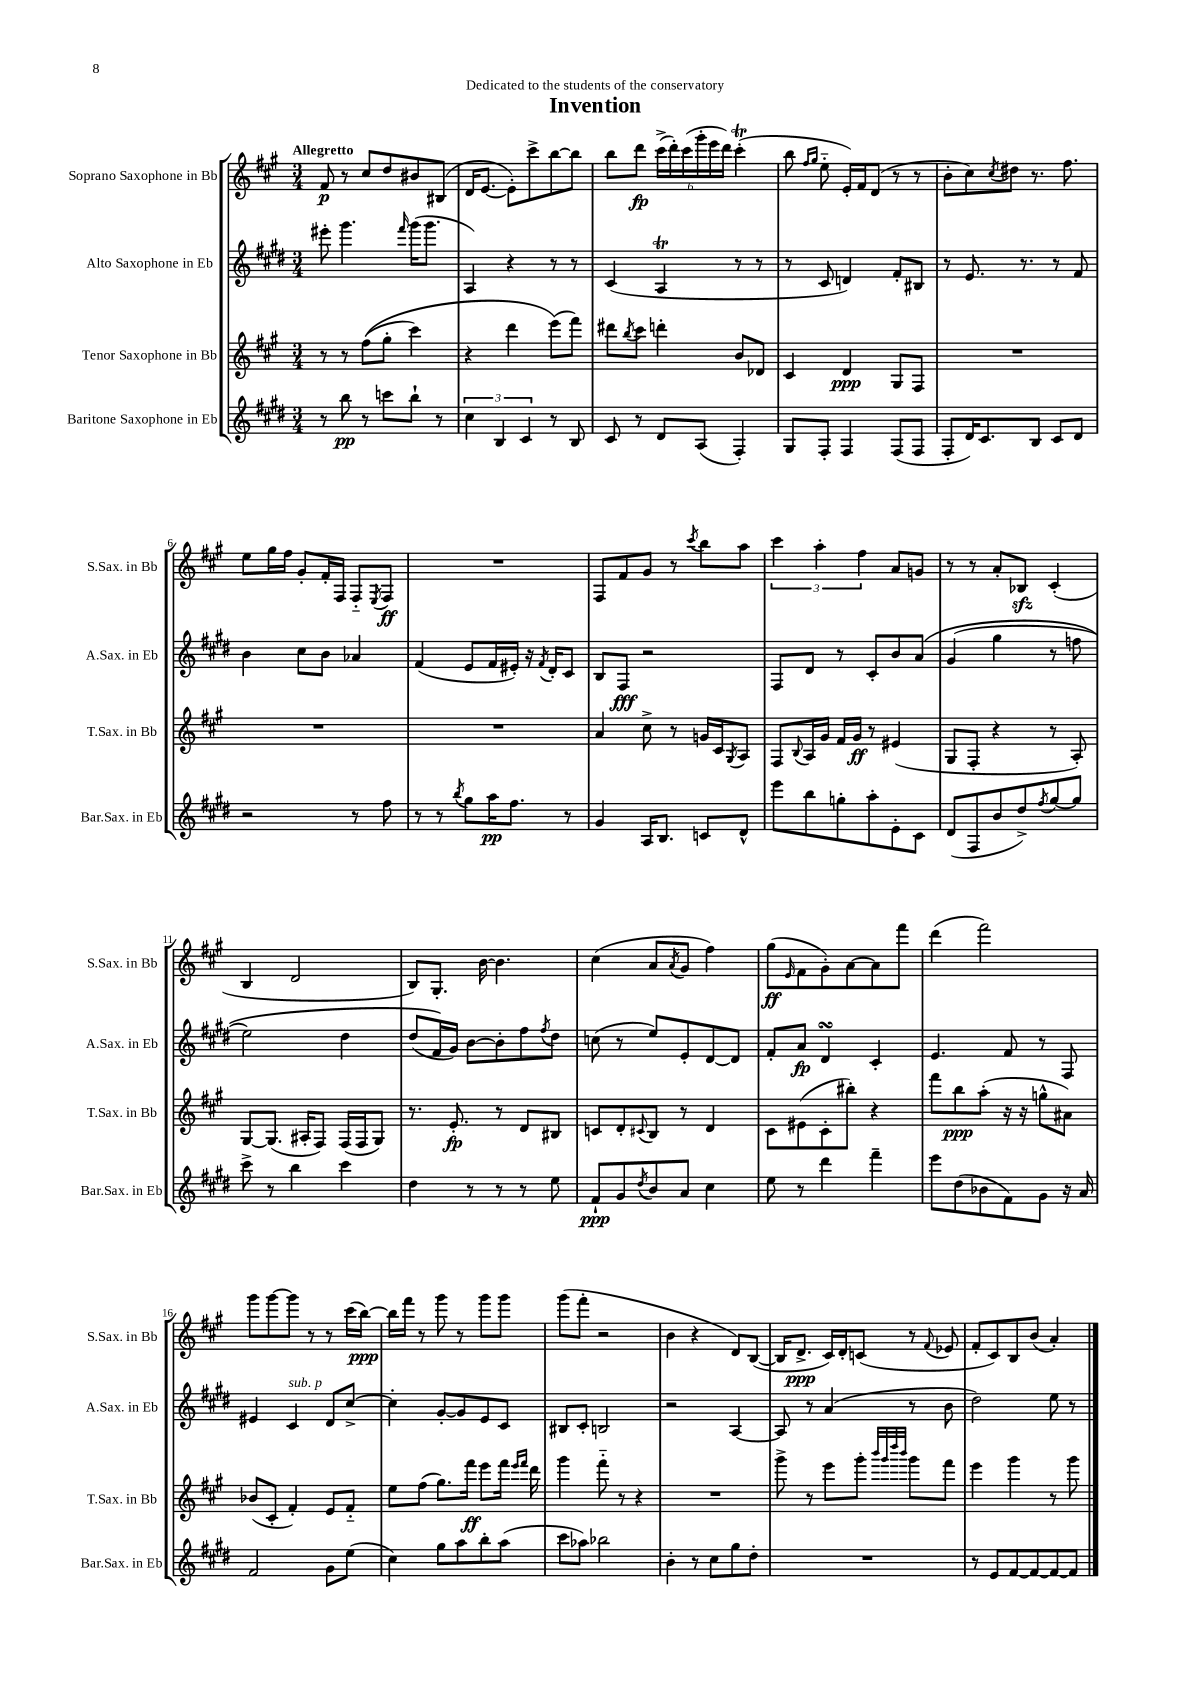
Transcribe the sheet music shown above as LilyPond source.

\header { title = "Invention" dedication = "Dedicated to the students of the conservatory" }
<<
\new StaffGroup <<
\new Staff = "s0" \with { instrumentName = "Soprano Saxophone in Bb" shortInstrumentName = "S.Sax. in Bb" } {
    \clef treble \key a \major \numericTimeSignature \time 3/4 \tempo "Allegretto"
    fis'8\p r8 cis''8 d''8 bis'8 bis8( |
    d'16 e'8.~ e'8-.) cis'''8-> b''8~ b''8 |
    b''8 d'''8\fp \tuplet 6/4 { cis'''16->( d'''16-.) cis'''16( gis'''16-. e'''16 d'''16) } cis'''4-.\trill( |
    b''8 \grace { fis''16 gis''16 } e''8-_ e'16-.) fis'16 d'8( r8 r8 |
    b'8-. cis''8) \acciaccatura { cis''8 } dis''8 r8. fis''8. |
    e''8 gis''16 fis''16 gis'8-. fis'16-. fis16 fis8-_ \acciaccatura { e8 } fis8\ff |
    R2. |
    fis8 fis'8 gis'8 r8 \acciaccatura { cis'''8 } b''8 a''8 |
    \tuplet 3/2 { cis'''4 a''4-. fis''4 } a'8 g'8 |
    r8 r8 a'8-. bes8\sfz cis'4-.( |
    b4 d'2 |
    b8) gis8.-. b'16~ b'4. |
    cis''4( a'8 \acciaccatura { a'8 } gis'8 fis''4) |
    gis''8\ff( \grace { e'16 } fis'8 gis'8-.) a'8~ a'8 fis'''8 |
    d'''4( fis'''2) |
    gis'''8 gis'''8~ gis'''8 r8 r8 cis'''16( b''16~\ppp) |
    b''16 fis'''16 r8 gis'''8 r8 gis'''8 gis'''8 |
    gis'''8( fis'''8-. r2 |
    b'4 r4 d'8) b8~( |
    b16 d'8.->\ppp cis'16) d'16-. c'8( r8 \appoggiatura { fis'8 } ees'8 |
    fis'8-. cis'8) b8 b'8( a'4-.) \bar "|." |
}
\new Staff = "s1" \with { instrumentName = "Alto Saxophone in Eb" shortInstrumentName = "A.Sax. in Eb" } {
    \clef treble \key e \major \numericTimeSignature \time 3/4
    eis'''8-. gis'''4. \grace { fis'''16 } gis'''16( gis'''8. |
    a4) r4 r8 r8 |
    cis'4( a4\trill r8 r8 |
    r8 cis'8 d'4) fis'8-. bis8 |
    r8 e'8. r8. r8 fis'8 |
    b'4 cis''8 b'8 aes'4 |
    fis'4( e'8 fis'16 eis'16-.) r16 \acciaccatura { fis'8 } dis'16-. cis'8 |
    b8 fis8\fff r2 |
    fis8 dis'8 r8 cis'8-. b'8 a'8\( |
    gis'4( gis''4 r8 f''8 |
    e''2) dis''4 |
    dis''8( fis'16\) gis'16) b'8~ b'8-. fis''8 \acciaccatura { fis''8 } dis''8 |
    c''8( r8 e''8) e'8-. dis'8~ dis'8 |
    fis'8-. a'8\fp dis'4\turn cis'4-. |
    e'4. fis'8 r8 fis8 |
    eis'4 cis'4^\markup { \italic "sub. p" } dis'8 cis''8~-> |
    cis''4-. gis'8~-. gis'8 e'8 cis'8 |
    bis8 cis'8-. b2 |
    r2 a4~ |
    a8 r8 a'4( r8 b'8 |
    dis''2) e''8 r8 \bar "|." |
}
\new Staff = "s2" \with { instrumentName = "Tenor Saxophone in Bb" shortInstrumentName = "T.Sax. in Bb" } {
    \clef treble \key a \major \numericTimeSignature \time 3/4
    r8 r8 fis''8(\( gis''8-. cis'''4) |
    r4 d'''4 e'''8(\) fis'''8) |
    dis'''8 \acciaccatura { b''8 } cis'''8 d'''4-. b'8 des'8 |
    cis'4 d'4\ppp gis8 fis8 |
    R2. |
    R2. |
    R2. |
    a'4 cis''8-> r8 g'16 cis'16 \acciaccatura { gis8 } a8 |
    fis8 \appoggiatura { b8 } a16 gis'16 fis'16 gis'16\ff r8 eis'4( |
    gis8 fis8-. r4 r8 a8-.) |
    gis8~ gis8.( ais16-. fis8) fis16( fis16 gis8) |
    r8. e'8.-.\fp r8 d'8 bis8 |
    c'8 d'8-. \appoggiatura { cis'8 } b8 r8 d'4 |
    cis'8 eis'8( cis'8-. bis''8-.) r4 |
    fis'''8 b''8\ppp a''8-.( r16 r16 g''8-^ ais'8) |
    bes'8( cis'8-. fis'4-.) e'8 fis'8-_ |
    e''8 fis''8( gis''8.) fis'''16\ff e'''8 fis'''16 \grace { e'''16 fis'''16 } d'''16 |
    gis'''4 fis'''8-_ r8 r4 |
    R2. |
    gis'''8-> r8 e'''8 gis'''8-. \grace { b'''32 gis'''32 d''''32 b'''32 } gis'''8 fis'''8 |
    e'''4 gis'''4 r8 gis'''8 \bar "|." |
}
\new Staff = "s3" \with { instrumentName = "Baritone Saxophone in Eb" shortInstrumentName = "Bar.Sax. in Eb" } {
    \clef treble \key e \major \numericTimeSignature \time 3/4
    r8 b''8\pp r8 c'''8 b''8-! r8 |
    \tuplet 3/2 { cis''4 b4 cis'4 } r8 b8 |
    cis'8 r8 dis'8 a8( fis4-.) |
    gis8 fis8-. fis4 fis8( fis8 |
    fis8-. dis'16) cis'8. b8 cis'8 dis'8 |
    r2 r8 fis''8 |
    r8 r8 \acciaccatura { b''8 } gis''8 a''16\pp fis''8. r8 |
    gis'4 a16 b8. c'8 dis'8-^ |
    e'''8 b''8 g''8-. a''8-. e'8-. cis'8 |
    dis'8( fis8 b'8 dis''8->) \acciaccatura { fis''8 } gis''8~ gis''8 |
    cis'''8-> r8 b''4 cis'''4 |
    dis''4 r8 r8 r8 e''8 |
    fis'8-!\ppp gis'8 \acciaccatura { dis''8 } b'8 a'8 cis''4 |
    e''8 r8 dis'''4 fis'''4-- |
    e'''8 dis''8( bes'8 fis'8) gis'8 r16 a'16 |
    fis'2 gis'8 e''8( |
    cis''4) gis''8 a''8 b''8-. a''8( |
    cis'''8 aes''8) bes''2 |
    b'4-. r8 cis''8 gis''8 dis''8-. |
    R2. |
    r8 e'8 fis'8~ fis'8~ fis'8~ fis'8 \bar "|." |
}
>>
>>
